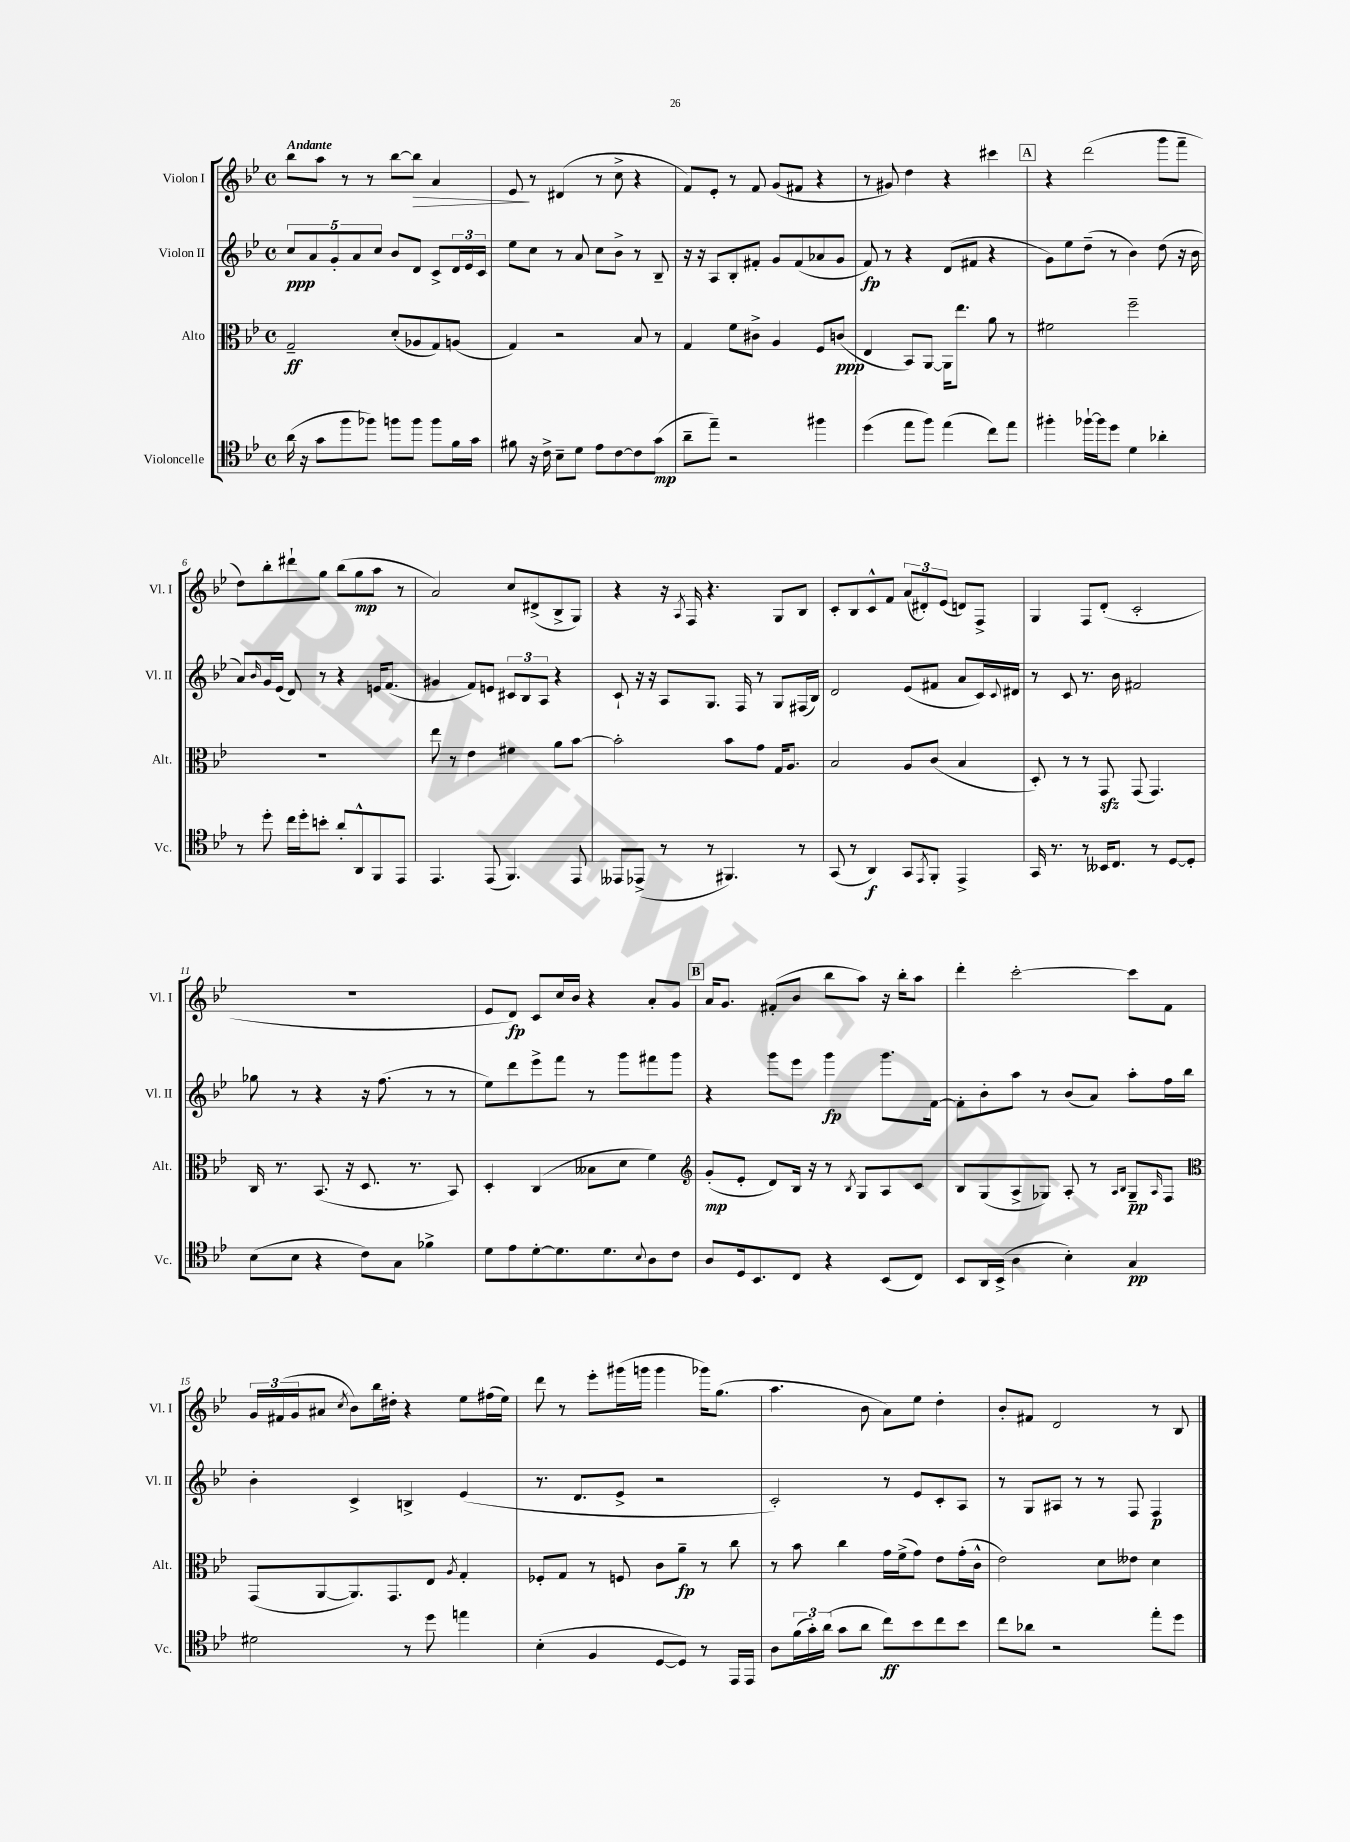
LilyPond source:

<<
\new StaffGroup <<
\new Staff = "s0" \with { instrumentName = "Violon I" shortInstrumentName = "Vl. I" } {
    \clef treble \key bes \major \defaultTimeSignature \time 4/4 \tempo "Andante"
    bes''8 a''8 r8 r8 bes''8~ bes''8\> a'4 |
    ees'8\! r8 dis'4( r8 c''8-> r4 |
    f'8) ees'8-. r8 f'8 g'8( fis'8 r4 |
    r8 gis'8) d''4 r4 cis'''4 |
    \mark \markup { \box "A" } r4 d'''2( g'''8 f'''8-- |
    d''8) bes''8-. dis'''8-! g''8 bes''8( g''8\mp a''8 r8 |
    a'2) c''8 dis'8->( bes8-> g8) |
    r4 r16 \acciaccatura { a8 } f16 r4. g8 bes8 |
    c'8-. bes8 c'8-^ f'8 \tuplet 3/2 { a'8( dis'8-.) ees'8( } d'8) f8-> |
    g4 f8 d'8-.( c'2-. |
    R1 |
    ees'8 d'8\fp) c'8 c''16 bes'16 r4 a'8-. g'8 |
    \mark \markup { \box "B" } a'16 g'8. fis'8-.( bes'8 bes''8 a''8) r16 bes''16-. a''8 |
    d'''4-. c'''2~-. c'''8 f'8 |
    \tuplet 3/2 { g'16 fis'16( g'16 } ais'8 \acciaccatura { c''8 } bes'8) bes''16 dis''16-. r4 ees''8 fis''16( ees''16) |
    d'''8 r8 ees'''8-. gis'''16( g'''16 g'''4 ges'''16) g''8.( |
    a''4. bes'8 a'8) ees''8 d''4-. |
    bes'8-. fis'8 d'2 r8 bes8 \bar "|." |
}
\new Staff = "s1" \with { instrumentName = "Violon II" shortInstrumentName = "Vl. II" } {
    \clef treble \key bes \major \defaultTimeSignature \time 4/4
    \tuplet 5/4 { c''8\ppp a'8 g'8-. a'8 c''8 } bes'8 d'8 c'8-> \tuplet 3/2 { d'16 ees'16 c'16 } |
    ees''8 c''8 r8 a'8 c''8 bes'8-> r8 bes8-- |
    r16 r16 a8 bes8-. fis'8-. g'8 fis'8( aes'8 g'8 |
    f'8\fp) r8 r4 d'8( fis'8 r4 |
    \mark \markup { \box "A" } g'8) ees''8 d''8--( r8 bes'4) d''8( r16 bes'16 |
    a'8) \grace { bes'16 } g'16 ees'16( d'8) r8 r4 e'16 f'8.( |
    gis'4 f'8) e'8 \tuplet 3/2 { cis'8 bes8 a8 } r4 |
    c'8-! r16 r16 a8 g8. f16 r8 g8 fis16( bes16) |
    d'2 ees'8( fis'8 a'8 c'16) \appoggiatura { c'8 } dis'16 |
    r8 c'8 r8. bes'16 fis'2 |
    ges''8 r8 r4 r16 f''8.( r8 r8 |
    ees''8) d'''8 ees'''8-> f'''8 r8 g'''8 fis'''8 g'''8 |
    \mark \markup { \box "B" } r4 g'''8 ees'''8 g'''4\fp g'''8. f'16~ |
    f'8-. bes'8-. a''8 r8 bes'8( a'8) a''8-. f''16 bes''16 |
    bes'4-. c'4-> b4-> ees'4( |
    r8. d'8. ees'8-> r2 |
    c'2-.) r8 ees'8 c'8-. a8 |
    r8 g8 ais8 r8 r8 f8 f4\p \bar "|." |
}
\new Staff = "s2" \with { instrumentName = "Alto" shortInstrumentName = "Alt." } {
    \clef alto \key bes \major \defaultTimeSignature \time 4/4
    g2--\ff d'8-.( aes8 g8) a8( |
    g4) r2 bes8 r8 |
    g4 f'8 cis'8-> a4 f8 c'8\ppp( |
    ees4 bes,8) a,8~ a,16 ees''8. a'8 r8 |
    \mark \markup { \box "A" } fis'2 f''2-- |
    R1 |
    ees''8 r8 ees'4 fis'4 a'8 bes'8~ |
    bes'2-. bes'8 g'8 g16 a8. |
    bes2 a8 c'8( bes4 |
    d8-.) r8 r8 g,8\sfz g,8( g,4.) |
    c16 r8. bes,8.( r16 d8. r8. bes,8) |
    d4-. c4( beses8 d'8 f'4) |
    \mark \markup { \box "B" } \clef treble g'8-.\mp( ees'8-. d'8) bes16 r16 r8 \acciaccatura { bes8 } g8 a8 c'8 |
    bes8 g8( a8-> ges8) a8-. r8 \grace { a16 bes16 } ges8--\pp \grace { a16 } f8 |
    \clef alto g,8( a,8~ a,8.) g,8. ees8 \acciaccatura { a8 } g4-. |
    fes8-. g8 r8 f8 c'8 a'8--\fp r8 c''8 |
    r8 bes'8 c''4 g'16 f'16->( g'8) ees'8 g'16-.( c'16-^ |
    ees'2) d'8 eeses'8 d'4 \bar "|." |
}
\new Staff = "s3" \with { instrumentName = "Violoncelle" shortInstrumentName = "Vc." } {
    \clef tenor \key bes \major \defaultTimeSignature \time 4/4
    a'16( r16 g'8 f''8 fes''8) f''8 f''8 f''8 f'16 g'16 |
    fis'8 r16 c'16-> bes8-- d'8 ees'8 c'8~ c'8 g'8\mp( |
    a'8-- ees''8--) r2 fis''4 |
    d''4( ees''8 f''8) ees''4( c''8) ees''8 |
    \mark \markup { \box "A" } fis''4-. fes''16~-! fes''16 d''8 d'4 aes'4-. |
    r8 d''8-. c''16 d''16-. b'8-. a'8-. a,8-^ f,8 ees,8 |
    ees,4. ees,8( f,4.) ees,8 |
    eeses,8 ees,8->( r8 r8 fis,4.) r8 |
    g,8( r8 a,4\f) g,8 \acciaccatura { ees,8 } f,8-. ees,4-> |
    g,16 r8. r8 beses,16 c8. r8 d8~ d8-. |
    bes8( bes8 r4 c'8) g8 fes'4-> |
    d'8 ees'8 d'8~-. d'8. d'8. \appoggiatura { bes8 } a8 c'8 |
    \mark \markup { \box "B" } a8 d16 bes,8. c8 r4 bes,8( c8) |
    bes,8 a,16 bes,16->( a4 bes4-.) g4\pp |
    dis'2 r8 d''8 e''4 |
    bes4-.( f4 d8~ d8) r8 ees,16 ees,16 |
    a8 \tuplet 3/2 { f'16( g'16-.) a'16( } g'8 a'8 c''8\ff) bes'8 c''8 bes'8 |
    c''8 aes'8 r2 ees''8-. d''8 \bar "|." |
}
>>
>>
